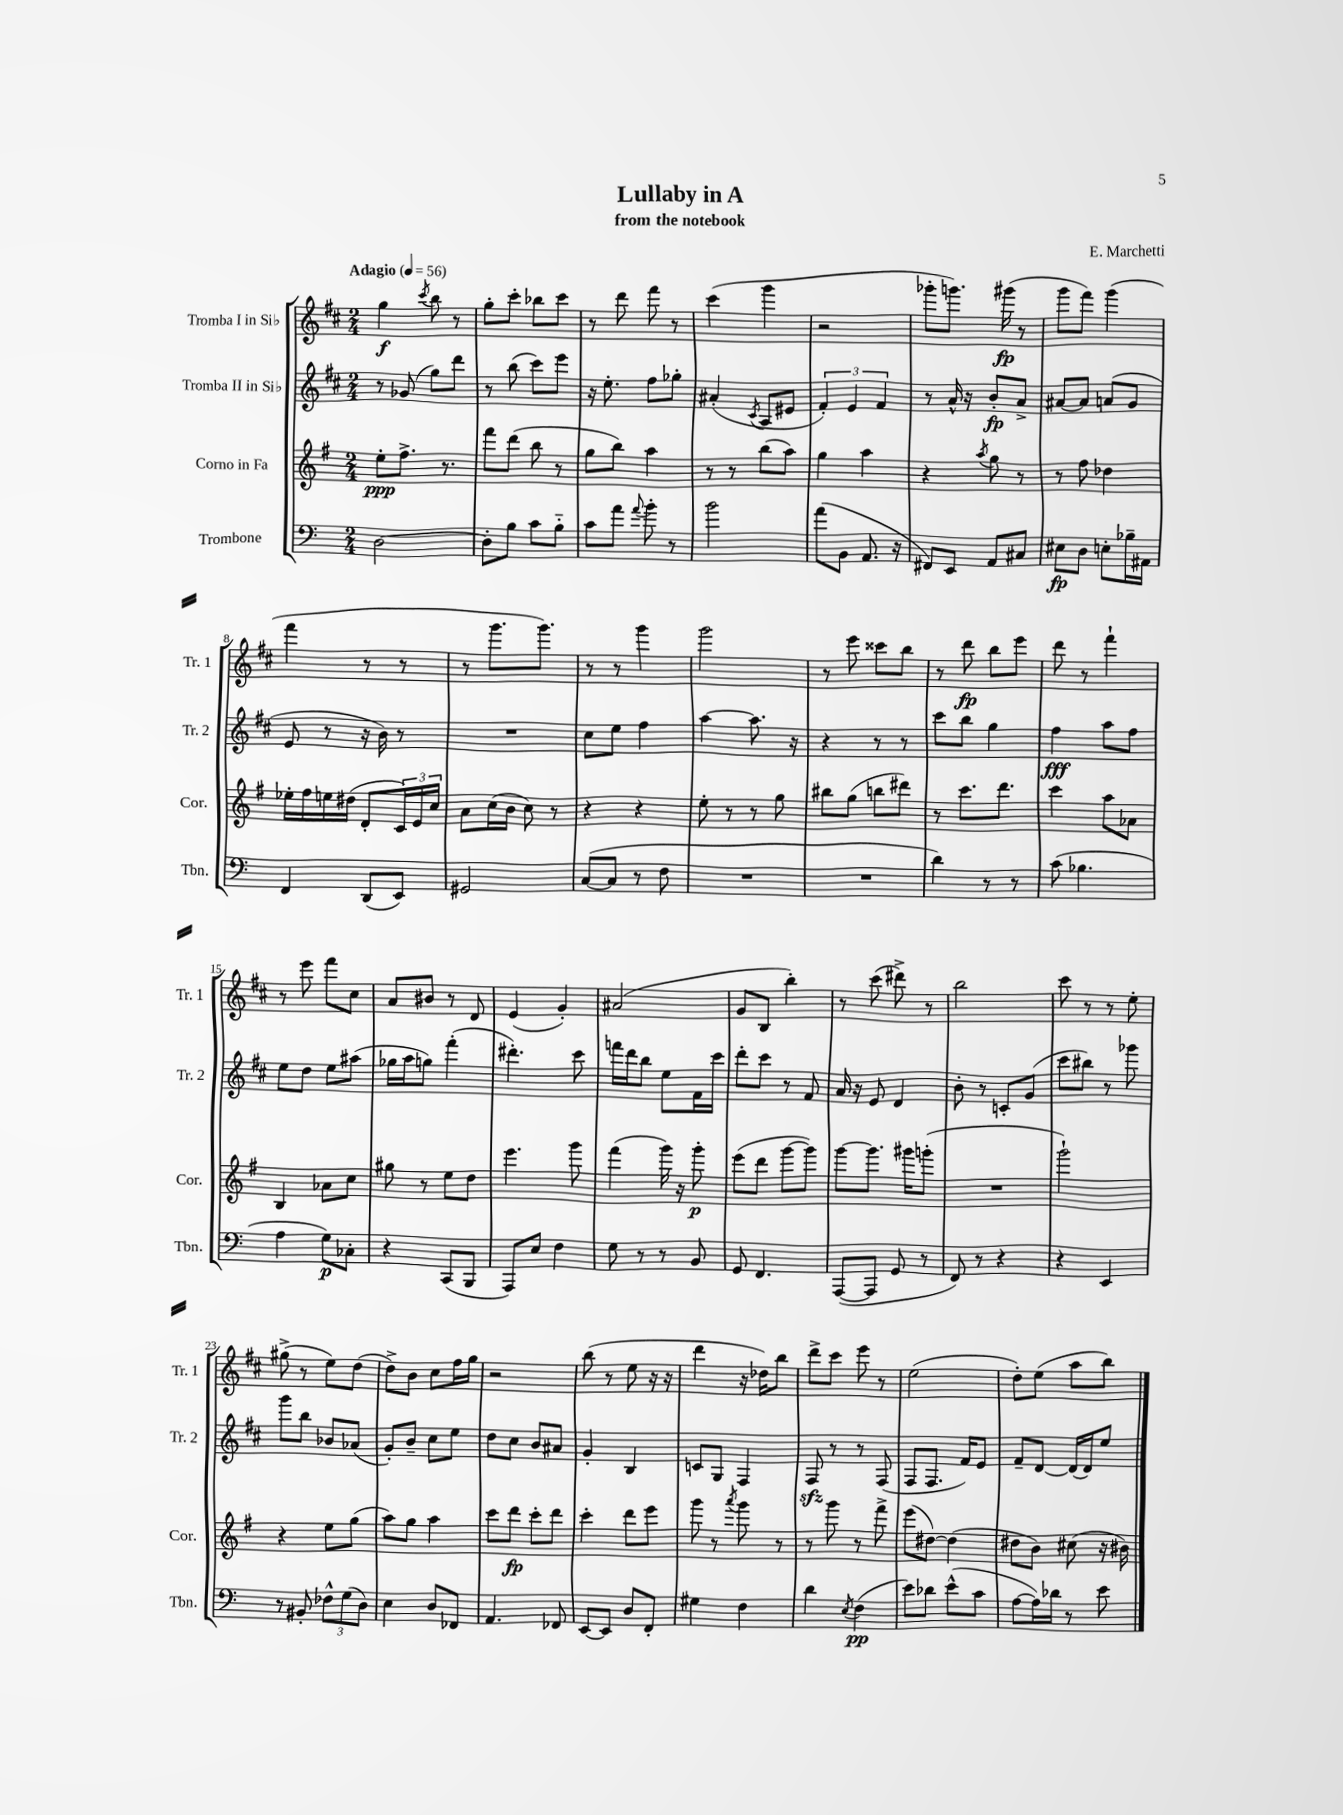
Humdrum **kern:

**kern	**dynam	**kern	**dynam	**kern	**dynam	**kern	**dynam
*part4	*part4	*part3	*part3	*part2	*part2	*part1	*part1
*staff4	*staff4	*staff3	*staff3	*staff2	*staff2	*staff1	*staff1
*I"Trombone	*	*I"Corno in Fa	*	*I"Tromba II in Si♭	*	*I"Tromba I in Si♭	*
*I'Tbn.	*	*I'Cor.	*	*I'Tr. 2	*	*I'Tr. 1	*
*clefF4	*	*clefG2	*	*clefG2	*	*clefG2	*
*k[]	*	*k[f#]	*	*k[f#c#]	*	*k[f#c#]	*
*M2/4	*	*M2/4	*	*M2/4	*	*M2/4	*
*MM56	*	*MM56	*	*MM56	*	*MM56	*
=1	=1	=1	=1	=1	=1	=1	=1
!	!	!	!	!	!	!LO:TX:a:B:t=Adagio	!
[2D\	.	8ee'\L	ppp	8r	.	4gg\	f
.	.	8.ff#^\J	.	(8g-X/	.	.	.
.	.	.	.	.	.	8qccc#/	.
.	.	.	.	8gg\L)	.	8bb\	.
.	.	8.r	.	.	.	.	.
.	.	.	.	8ddd\J	.	8r	.
=2	=2	=2	=2	=2	=2	=2	=2
8D'\L]	.	8fff#\L	.	8r	.	8gg'\L	.
8B\J	.	(8ddd\J	.	(8bb\	.	8ccc#'\J	.
8c\L	.	8bb\	.	8ccc#\L)	.	8bb-X\L	.
8B\J	.	8r	.	8eee\J	.	8ccc#\J	.
=3	=3	=3	=3	=3	=3	=3	=3
8c\L	.	8gg\L	.	16r	.	8r	.
.	.	.	.	8.ee'\	.	.	.
8a\J	.	8bb\J)	.	.	.	8ddd\	.
8qqa/	.	.	.	.	.	.	.
8b'\	.	4aa\	.	8ff#\L	.	8fff#\	.
8r	.	.	.	8gg-X'\J	.	8r	.
=4	=4	=4	=4	=4	=4	=4	=4
2b\	.	8r	.	(4a#X'/	.	(4ccc#\	.
.	.	8r	.	.	.	.	.
.	.	.	.	8qc#/	.	.	.
.	.	(8bb\L	.	8A/L	.	4ggg\	.
.	.	8aa\J)	.	8e#X/J	.	.	.
=5	=5	=5	=5	=5	=5	=5	=5
(8a\L	.	4gg\	.	6f#'/)	.	2r	.
8BB\J	.	.	.	.	.	.	.
.	.	.	.	6e/	.	.	.
8.AA/	.	4aa\	.	.	.	.	.
.	.	.	.	6f#/	.	.	.
16r	.	.	.	.	.	.	.
=6	=6	=6	=6	=6	=6	=6	=6
8FF#X/L)	.	4r	.	8r	.	8ggg-X'\L	.
8EE/J	.	.	.	16a^^/	.	8.gggn\J)	.
.	.	.	.	16r	.	.	.
.	.	8qaa/	.	.	.	.	.
8AA/L	.	8gg\	.	8b'/L	fp	.	.
.	.	.	.	.	.	(16ggg#X\	fp
8C#X/J	.	8r	.	8a^/J	.	8r	.
=7	=7	=7	=7	=7	=7	=7	=7
8E#X\L	fp	8r	.	[8a#X/L	.	8ggg\L	.
8D\J	.	8ff#\	.	8a#/J]	.	8fff#\J)	.
8En'\L	.	4dd-X\	.	(8an/L	.	(4ggg\	.
16B-X~\L	.	.	.	8g/J	.	.	.
16AA#X\JJ	.	.	.	.	.	.	.
!!LO:LB:g=z
=8	=8	=8	=8	=8	=8	=8	=8
4FF/	.	16ee-X'\LL	.	8e/	.	4fff#\	.
.	.	16ff#\	.	.	.	.	.
.	.	16een\	.	8r	.	.	.
.	.	(16dd#X\JJ	.	.	.	.	.
(8DD/L	.	8d'/L	.	16r	.	8r	.
.	.	.	.	16b\)	.	.	.
8EE/J)	.	24c/L)	.	8r	.	8r	.
.	.	24e/	.	.	.	.	.
.	.	24cc/JJ	.	.	.	.	.
=9	=9	=9	=9	=9	=9	=9	=9
2GG#X/	.	8a\L	.	2r	.	8r	.
.	.	(16cc\L	.	.	.	8.ggg\L	.
.	.	16b\JJ	.	.	.	.	.
.	.	8cc\)	.	.	.	.	.
.	.	.	.	.	.	8.ggg\J)	.
.	.	8r	.	.	.	.	.
=10	=10	=10	=10	=10	=10	=10	=10
([8C/L	.	4r	.	8cc#\L	.	8r	.
8C/J]	.	.	.	8ee\J	.	8r	.
8r	.	4r	.	4ff#\	.	4ggg\	.
8F\	.	.	.	.	.	.	.
=11	=11	=11	=11	=11	=11	=11	=11
2r	.	8ee'\	.	[4aa\	.	2ggg\	.
.	.	8r	.	.	.	.	.
.	.	8r	.	8.aa\]	.	.	.
.	.	8gg\	.	.	.	.	.
.	.	.	.	16r	.	.	.
=12	=12	=12	=12	=12	=12	=12	=12
2r	.	8bb#X\L	.	4r	.	8r	.
.	.	(8gg\J	.	.	.	8eee\	.
.	.	8bbn\L	.	8r	.	8ccc##X\L	.
.	.	8ddd#X\J)	.	8r	.	8bb\J	.
=13	=13	=13	=13	=13	=13	=13	=13
4d\)	.	8r	.	8ccc#\L	.	8r	.
.	.	8.ccc\L	.	8bb\J	.	8ddd\	fp
8r	.	.	.	4gg\	.	8bb\L	.
.	.	8.ddd\J	.	.	.	.	.
8r	.	.	.	.	.	8eee\J	.
=14	=14	=14	=14	=14	=14	=14	=14
(8c\	.	4ccc\	.	4ff#\	fff	8ddd\	.
4.B-X\	.	.	.	.	.	8r	.
.	.	8aa\L	.	8aa\L	.	4fff#`\	.
.	.	8a-X\J	.	8ff#\J	.	.	.
!!LO:LB:g=z
=15	=15	=15	=15	=15	=15	=15	=15
4A\	.	4B/	.	8ee\L	.	8r	.
.	.	.	.	8dd\J	.	8eee\	.
8G\L)	p	8a-X\L	.	8ee\L	.	8fff#\L	.
8C-X'\J	.	8cc\J	.	(8aa#X\J	.	8cc#\J	.
=16	=16	=16	=16	=16	=16	=16	=16
4r	.	8gg#X\	.	16gg-X\LL	.	8a/L	.
.	.	.	.	16aa\J	.	.	.
.	.	8r	.	8ggn\J)	.	8b#X/J	.
(8CC/L	.	8ee\L	.	(4fff#'\	.	8r	.
8BBB/J	.	8dd\J	.	.	.	8d/	.
=17	=17	=17	=17	=17	=17	=17	=17
8AAA/L)	.	4.eee\	.	4.ddd#X'\)	.	(4e/	.
8E/J	.	.	.	.	.	.	.
4F\	.	.	.	.	.	4g'/)	.
.	.	8ggg\	.	8ccc#\	.	.	.
=18	=18	=18	=18	=18	=18	=18	=18
8G\	.	(4fff#\	.	16fffn\LL	.	(2a#X/	.
.	.	.	.	16ddd\J	.	.	.
8r	.	.	.	8bb\J	.	.	.
8r	.	16ggg\)	.	8ee\L	.	.	.
.	.	16r	.	.	.	.	.
8BB/	.	8ggg'\	p	16f#\L	.	.	.
.	.	.	.	16ccc#\JJ	.	.	.
=19	=19	=19	=19	=19	=19	=19	=19
8GG/	.	(8eee\L	.	8ddd'\L	.	8g/L	.
4.FF/	.	8ddd\J	.	8ccc#\J	.	8B/J	.
.	.	[8ggg\L	.	8r	.	4bb'\)	.
.	.	8ggg\J])	.	8f#/	.	.	.
=20	=20	=20	=20	=20	=20	=20	=20
([8AAA/L	.	[8ggg\L	.	16a/	.	8r	.
.	.	.	.	16r	.	.	.
8AAA/J]	.	8.ggg\J]	.	8e/	.	(8ccc#\	.
8GG/	.	.	.	4d/	.	8ddd#X^\)	.
.	.	16ggg#X\KL	.	.	.	.	.
8r	.	(8gggn'\J	.	.	.	8r	.
=21	=21	=21	=21	=21	=21	=21	=21
8FF/)	.	2r	.	8b'\	.	2bb\	.
8r	.	.	.	8r	.	.	.
4r	.	.	.	8cn'/L	.	.	.
.	.	.	.	(8g/J	.	.	.
=22	=22	=22	=22	=22	=22	=22	=22
4r	.	2ggg`\)	.	8ccc#\L	.	8ccc#\	.
.	.	.	.	8bb#X\J)	.	8r	.
4EE/	.	.	.	8r	.	8r	.
.	.	.	.	8ggg-X\	.	8ee'\	.
!!LO:LB:g=z
=23	=23	=23	=23	=23	=23	=23	=23
8r	.	4r	.	8ggg\L	.	(8gg#X^\	.
8BB#X'/	.	.	.	8bb\J	.	8r	.
12F-X^^\L	.	8ee\L	.	8b-X/L	.	8ee\L)	.
(12G\	.	.	.	.	.	.	.
.	.	(8gg\J	.	(8a-X/J	.	(8dd\J	.
12D\J)	.	.	.	.	.	.	.
=24	=24	=24	=24	=24	=24	=24	=24
4E\	.	8aa\L)	.	8g'/L)	.	8dd^\L)	.
.	.	8gg\J	.	8b~/J	.	8b\J	.
8D/L	.	4aa\	.	8cc#\L	.	8cc#\L	.
8FF-X/J	.	.	.	8ee\J	.	16ff#\L	.
.	.	.	.	.	.	16gg\JJ	.
=25	=25	=25	=25	=25	=25	=25	=25
4.AA/	.	8ccc\L	.	8dd\L	.	2r	.
.	.	8ddd\J	fp	8cc#\J	.	.	.
.	.	8ccc'\L	.	8b/L	.	.	.
8FF-X/	.	8ddd\J	.	8a#X/J	.	.	.
=26	=26	=26	=26	=26	=26	=26	=26
[8EE/L	.	4ccc'\	.	4g'/	.	(8bb\	.
8EE/J]	.	.	.	.	.	8r	.
8D/L	.	8ddd\L	.	4B/	.	8ee\	.
8FF'/J	.	8eee\J	.	.	.	16r	.
.	.	.	.	.	.	16r	.
=27	=27	=27	=27	=27	=27	=27	=27
4G#X\	.	8ggg\	.	8cn/L	.	4ddd\	.
.	.	8r	.	8G/J	.	.	.
.	.	8qaaa/	.	.	.	.	.
4F\	.	8ggg\	.	4F#/	.	16r	.
.	.	.	.	.	.	16dd-X\KL)	.
.	.	8r	.	.	.	8bb\J	.
=28	=28	=28	=28	=28	=28	=28	=28
4d\	.	8r	.	8F#zz/	.	8ddd^\L	.
.	.	8ggg\	.	8r	.	8ccc#\J	.
8qE/	.	.	.	.	.	.	.
(4F\	pp	8r	.	8r	.	8eee\	.
.	.	8fff#^\	.	(8F#/	.	8r	.
=29	=29	=29	=29	=29	=29	=29	=29
8e\L)	.	(8eee\L	.	8F#/L	.	(2ee\	.
8d-X\J	.	[8dd#X\J)	.	8.F#/J	.	.	.
(8e^^\L	.	(4dd#\]	.	.	.	.	.
.	.	.	.	16f#/KL)	.	.	.
8c\J	.	.	.	8e/J	.	.	.
=30	=30	=30	=30	=30	=30	=30	=30
[8A\L	.	8dd#X\L	.	8f#~/L	.	8dd'\L)	.
16A\L])	.	8b\J)	.	[8d/J	.	(8ee\J	.
16d-X\JJ	.	.	.	.	.	.	.
8r	.	(8cc#X\	.	(16d/LL]	.	8aa\L	.
.	.	.	.	16d/J)	.	.	.
8e\	.	16r	.	8ee/J	.	8bb\J)	.
.	.	16b#X\)	.	.	.	.	.
==	==	==	==	==	==	==	==
*-	*-	*-	*-	*-	*-	*-	*-
